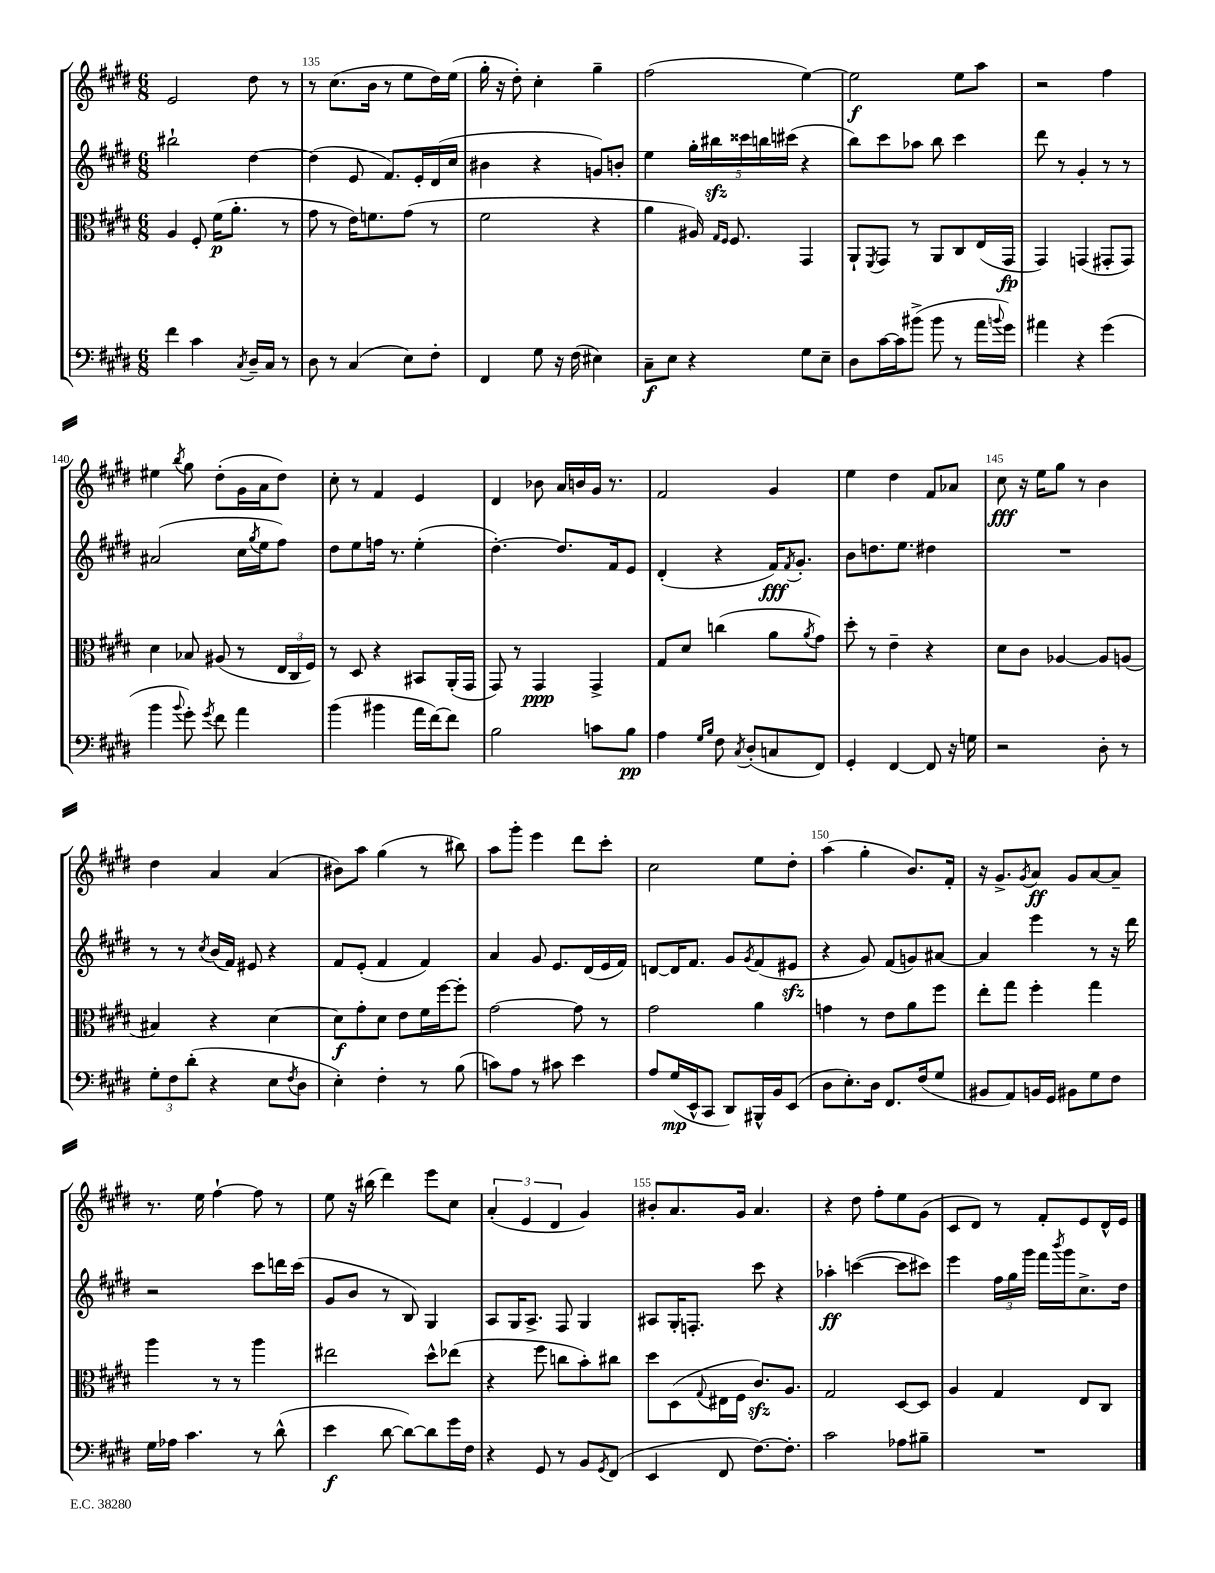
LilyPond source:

<<
\new StaffGroup <<
\new Staff = "s0" {
    \clef treble \key e \major \numericTimeSignature \time 6/8
    e'2 dis''8 r8 |
    r8 cis''8.( b'16 r8 e''8 dis''16) e''16( |
    gis''16-. r16 dis''8-.) cis''4-. gis''4-- |
    fis''2( e''4~) |
    e''2\f e''8 a''8 |
    r2 fis''4 |
    eis''4 \acciaccatura { b''8 } gis''8 dis''8-.( gis'16 a'16 dis''8) |
    cis''8-. r8 fis'4 e'4 |
    dis'4 bes'8 a'16 b'16 gis'16 r8. |
    fis'2 gis'4 |
    e''4 dis''4 fis'8 aes'8 |
    cis''8\fff r16 e''16 gis''8 r8 b'4 |
    dis''4 a'4 a'4( |
    bis'8) a''8 gis''4( r8 bis''8) |
    a''8 gis'''8-. e'''4 dis'''8 cis'''8-. |
    cis''2 e''8 dis''8-. |
    a''4( gis''4-. b'8.) fis'16-. |
    r16 gis'8.-> \acciaccatura { gis'8 } a'8\ff gis'8 a'8~ a'8-- |
    r8. e''16 fis''4~-! fis''8 r8 |
    e''8 r16 bis''16( dis'''4) e'''8 cis''8 |
    \tuplet 3/2 { a'4-.( e'4 dis'4 } gis'4) |
    bis'8-. a'8. gis'16 a'4. |
    r4 dis''8 fis''8-. e''8 gis'8( |
    cis'8 dis'8) r8 fis'8-. e'8 dis'16-^ e'16 \bar "|." |
}
\new Staff = "s1" {
    \clef treble \key e \major \numericTimeSignature \time 6/8
    bis''2-! dis''4~ |
    dis''4( e'8 fis'8.) e'16-. dis'16( cis''16 |
    bis'4 r4 g'8) b'8-. |
    e''4 \tuplet 5/4 { gis''16-. bis''16\sfz cisis'''16 b''16 cis'''16( } r4 |
    b''8) cis'''8 aes''8 b''8 cis'''4 |
    dis'''8 r8 gis'4-. r8 r8 |
    ais'2( cis''16 \acciaccatura { gis''8 } e''16 fis''8) |
    dis''8 e''8 f''16 r8. e''4-.( |
    dis''4.~-.) dis''8. fis'16 e'8 |
    dis'4-.( r4 fis'16\fff) \acciaccatura { fis'8 } gis'8.-. |
    b'8 d''8. e''8. dis''4 |
    R2. |
    r8 r8 \acciaccatura { cis''8 } b'16( fis'16) eis'8 r4 |
    fis'8 e'8-.( fis'4 fis'4) |
    a'4 gis'8 e'8. dis'16( e'16 fis'16) |
    d'8~ d'16 fis'8. gis'8 \acciaccatura { gis'8 } fis'8( eis'8\sfz |
    r4 gis'8) fis'8( g'8) ais'8~ |
    ais'4 e'''4 r8 r16 dis'''16 |
    r2 cis'''8 d'''16 cis'''16( |
    gis'8 b'8 r8 b8) gis4 |
    a8 gis16 a8.-> fis8 gis4 |
    ais8 gis16-. f8.-. cis'''8 r4 |
    aes''4-.\ff c'''4~( c'''8 cis'''8) |
    e'''4 \tuplet 3/2 { fis''16 gis''16 gis'''16 } fis'''16 \acciaccatura { b'''8 } gis'''16 cis''8.-> dis''16 \bar "|." |
}
\new Staff = "s2" {
    \clef alto \key e \major \numericTimeSignature \time 6/8
    a4 fis8-. fis'16\p( a'8.-. r8 |
    gis'8 r8 e'16) f'8. gis'8( r8 |
    fis'2 r4 |
    a'4 ais16) \grace { gis16 fis16 } fis8. gis,4 |
    a,8-! \acciaccatura { fis,8 } gis,8 r8 a,8 cis8 e16( gis,16\fp |
    gis,4) g,4( gis,8-. gis,8) |
    dis'4 bes8 ais8( r8 \tuplet 3/2 { e16 cis16 fis16) } |
    r8 dis8 r4 bis,8 a,16-.( gis,16 |
    gis,8) r8 gis,4\ppp gis,4-> |
    gis8 dis'8 c''4( a'8 \acciaccatura { a'8 } gis'8) |
    dis''8-. r8 e'4-- r4 |
    dis'8 cis'8 aes4~ aes8 a8( |
    bis4) r4 dis'4~ |
    dis'8\f gis'8-. dis'8 e'8 fis'16 fis''16~ fis''8-. |
    gis'2~ gis'8 r8 |
    gis'2 a'4 |
    g'4 r8 e'8 a'8 fis''8 |
    e''8-. gis''8 fis''4-. gis''4 |
    a''4 r8 r8 a''4 |
    eis''2 dis''8-^ ees''8( |
    r4 fis''8 c''8 b'8-.) cis''8 |
    dis''8 dis8( \appoggiatura { gis8 } eis16 fis16 cis'8.\sfz) a8. |
    gis2 dis8~ dis8 |
    a4 gis4 e8 cis8 \bar "|." |
}
\new Staff = "s3" {
    \clef bass \key e \major \numericTimeSignature \time 6/8
    fis'4 cis'4 \acciaccatura { cis8 } dis16-- cis16 r8 |
    dis8 r8 cis4( e8) fis8-. |
    fis,4 gis8 r16 fis16( eis4) |
    cis8--\f e8 r4 gis8 e8-- |
    dis8 cis'16~ cis'16 bis'8->( bis'8 r8 a'16 \appoggiatura { b'8 } gis'16) |
    ais'4 r4 gis'4( |
    b'4 \appoggiatura { b'8 } gis'8-.) \acciaccatura { gis'8 } fis'8 a'4 |
    b'4( bis'4 a'16 fis'16~) fis'8 |
    b2 c'8 b8\pp |
    a4 \grace { gis16 b16 } fis8 \acciaccatura { cis8 } dis8-.( c8 fis,8) |
    gis,4-. fis,4~ fis,8 r16 g16 |
    r2 dis8-. r8 |
    \tuplet 3/2 { gis8-. fis8 dis'8-.( } r4 e8 \acciaccatura { fis8 } dis8 |
    e4-.) fis4-. r8 b8( |
    c'8) a8 r8 cis'8 e'4 |
    a8 gis16\mp( e,16-^ cis,8 dis,8) bis,,16-^ b,16 e,8( |
    dis8 e8.-.) dis16 fis,8. fis16( gis8 |
    bis,8 a,8) b,16 gis,16 bis,8 gis8 fis8 |
    gis16 aes16 cis'4. r8 dis'8-^( |
    e'4\f dis'8~ dis'8~) dis'8 gis'16 fis16 |
    r4 gis,8 r8 b,8 \acciaccatura { gis,8 } fis,8( |
    e,4 fis,8 fis8.~) fis8.-. |
    cis'2 aes8 bis8-- |
    R2. \bar "|." |
}
>>
>>
\layout { \context { \Score currentBarNumber = #134 \override BarNumber.break-visibility = ##(#f #t #t) barNumberVisibility = #(every-nth-bar-number-visible 5) } }
